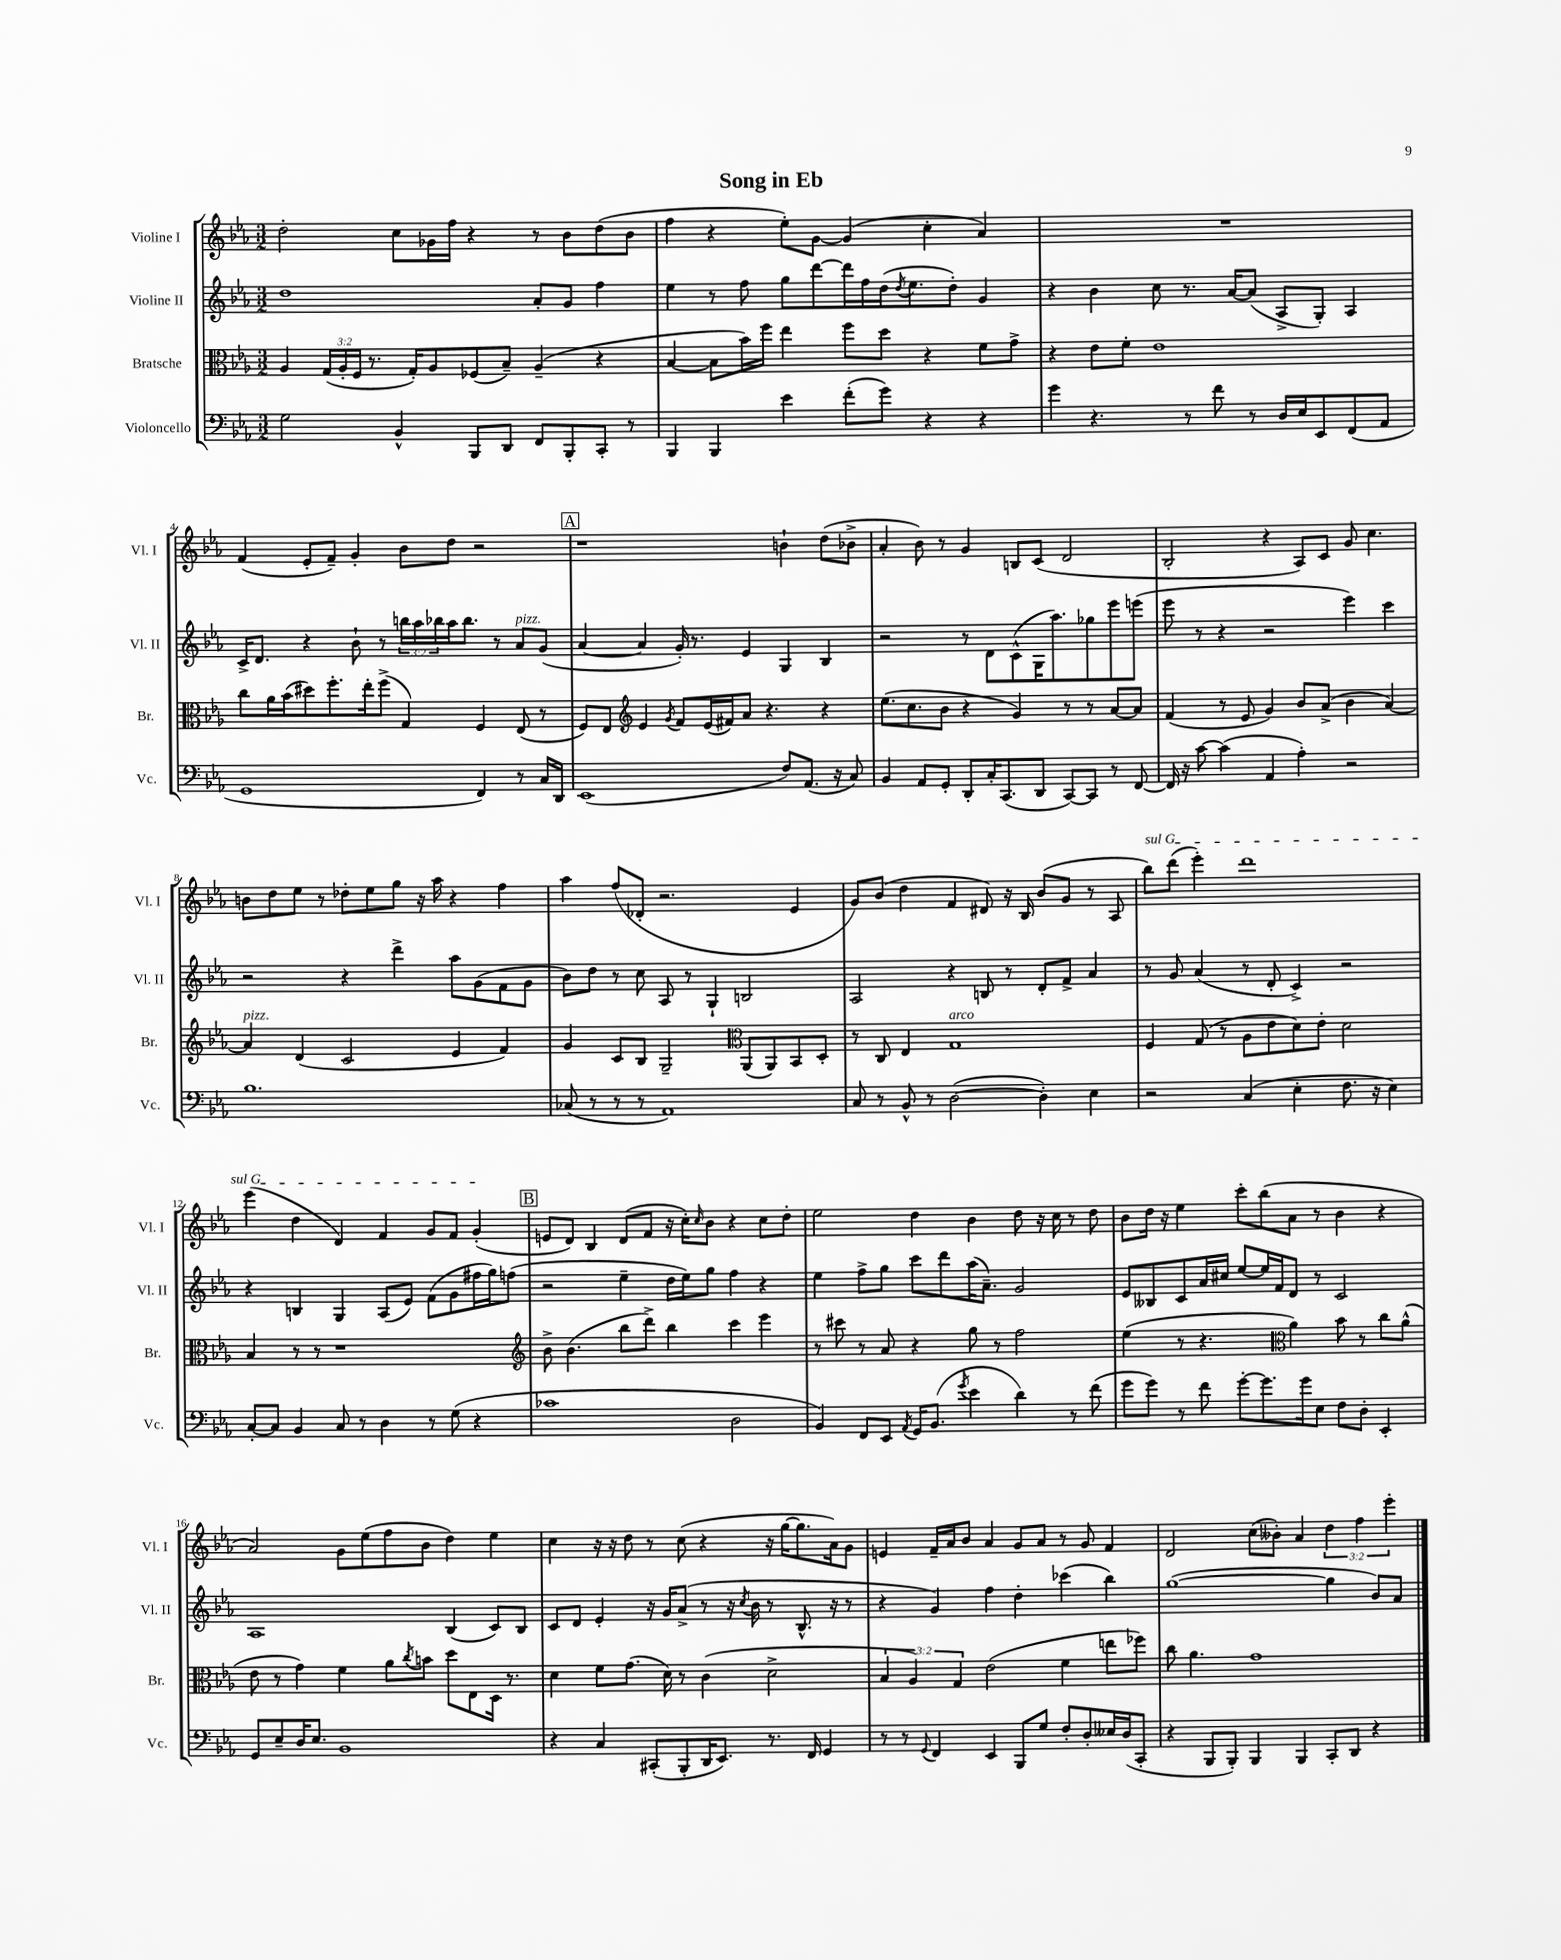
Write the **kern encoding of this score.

**kern	**kern	**kern	**kern
*staff4	*staff3	*staff2	*staff1
*clefF4	*clefC3	*clefG2	*clefG2
*k[b-e-a-]	*k[b-e-a-]	*k[b-e-a-]	*k[b-e-a-]
*M3/2	*M3/2	*M3/2	*M3/2
2G\	4A-/	1dd	2dd'\
.	(24G/LL	.	.
.	24A-'/	.	.
.	24F/JJ	.	.
.	8.r	.	.
4BB-^^/	.	.	8cc\L
.	16G'/LK)	.	.
.	8A-/	.	16g-\L
.	.	.	16ff\JJ
8BBB-/L	(8F-/	.	4r
8DD/J	8B-~/J)	.	.
8FF/L	(4A-~/	8a-'/L	8r
8BBB-'/	.	8g/J	8b-\L
8CC'/J	4r	4ff\	(8dd\
8r	.	.	8b-\J
=	=	=	=
4BBB-/	[4B-/	4ee-\	4ff\
4BBB-/	8B-\]L	8r	4r
.	16b-\L)	8ff\	.
.	16ff\JJ	.	.
4e-\	4ee-\	8gg\L	8ee-'\L)
.	.	[8ddd\	[8g\J
(8f'\L	8ff\L	16ddd\]L	(4g/]
.	.	16ff\	.
8g\J)	8dd\J	(16dd\J	.
.	.	8qdd/	.
.	.	8.ee-\	.
4r	4r	.	4cc'\
.	.	8dd'\J)	.
4r	8f\L	4g/	4a-/)
.	8g^\J	.	.
=	=	=	=
4g\	4r	4r	1.r
4.r	8e-\L	4b-\	.
.	8f'\J	.	.
.	1e-	8cc\	.
8r	.	8.r	.
8f\	.	.	.
.	.	[16a-/LK	.
8r	.	(8a-/]J	.
16D/LL	.	8A-^/L	.
16E-/J	.	.	.
8EE-/	.	8G'/J)	.
(8FF/	.	4A-/	.
8AA-/J	.	.	.
=	=	=	=
1GG	8cc\L	16c^/LK	(4f/
.	.	8.d/J	.
.	16a-\L	.	.
.	(16b-\J	.	.
.	8dd#\)	4r	8e-'/L
.	8.ff'\	.	8f~/J)
.	.	8b-`\	4g'/
.	16ee-'\k	.	.
.	(8ff^\J	8r	.
.	4G/)	24bb\LL	8b-\L
.	.	24aa-\	.
.	.	24bb-\	.
.	.	16aa-\J	8dd\J
.	.	8.bb-\J	.
4FF/)	4F/	.	2r
.	.	8r	.
8r	(8E-/	8a-/L	.
16C/LL	8r	(8g/J	.
16DD/JJ	.	.	.
=	=	=	=
(1EE-	8F/L)	[4a-/	1r
.	8E-/J	.	.
*	*clefG2	*	*
.	4e-/	4a-/]	.
.	8qg/	.	.
.	8f/L	16g'/)	.
.	.	8.r	.
.	(16e-/L	.	.
.	16f#/J)	.	.
.	8a-/J	4e-/	.
.	4.r	.	.
8F/L)	.	4G/	4b`\
(8.AA-/J	.	.	.
.	4r	4B-/	(8dd\L
16r	.	.	.
8C/)	.	.	8b-^\J
=	=	=	=
4BB-/	(8.ee-\L	2r	4a-'/
.	8.cc\	.	.
8AA-/L	.	.	8b-\)
8GG'/J	8b-\J	.	8r
8DD'/L	4r	8r	4g/
16C'/K	.	8d\L	.
(8.CC/	.	.	.
.	4g/)	(8c^^\	8B/L
8DD/J	.	16G\K	(8c/J
.	.	8.aa-\)	.
[8CC/L)	8r	.	2d/
8CC/]J	8r	8gg-\	.
8r	[8a-/L	8eee-\	.
[8FF/	8a-/]J	(8eee\J	.
=	=	=	=
16FF/]	(4f/	8eee-\	2B-'/
16r	.	.	.
[8c\	.	8r	.
(4c\]	8r	4r	.
.	8e-/	.	.
4AA-/	4g/)	2r	4r
4A-'\)	8b-/L	.	8A-/L)
.	(8a-^/J	.	8c/J
2r	4b-\	4eee-\)	8g/
.	.	.	4.cc\
.	[4a-/)	4ccc\	.
=	=	=	=
1.B-	4a-/]	2r	8b\L
.	.	.	8dd\
.	(4d/	.	8ee-\J
.	.	.	8r
.	2c/	4r	8dd-'\L
.	.	.	8ee-\
.	.	4ddd^\	8gg\J
.	.	.	16r
.	.	.	16aa-\
.	4e-/	8aa-\L	4r
.	.	(8g\	.
.	4f/)	8f\	4ff\
.	.	8g\J	.
=	=	=	=
(8C-/	4g/	8b-\L)	4aa-\
8r	.	8dd\J	.
8r	8c/L	8r	(8ff/L
8r	8B-/J	8cc\	8d-'/J
1AA-)	2G~/	8A-/	2.r
.	.	8r	.
.	.	4G`/	.
*	*clefC3	*	*
.	(8AA-/L	2B/	.
.	8AA-/)	.	.
.	8BB-/	.	4e-/
.	8D'/J	.	.
=	=	=	=
8C/	8r	2A-/	8g/L)
8r	8C/	.	(8b-/J
8BB-^^/	4E-/	.	4dd\
8r	.	.	.
([2D\	1G	4r	4f/
.	.	8B/	8d#/)
.	.	8r	16r
.	.	.	16B-/
4D'\])	.	8d'/L	(8b-/L
.	.	8f^/J	8g/J
4E-\	.	4a-/	8r
.	.	.	8A-/
=	=	=	=
2r	4F/	8r	8bb-\L)
.	.	8g/	(8ddd\J
.	(8G/	(4a-/	4eee-'\)
.	8r	.	.
(4C/	8A-\L	8r	1ddd
.	8e-\	8d'/	.
4E-'\	8d\)	4c^/)	.
.	8e-'\J	.	.
8.F\	2d\	2r	.
16r	.	.	.
4E-\)	.	.	.
=	=	=	=
[8C'/L	4B-/	4r	(4eee-\
8C/]J	.	.	.
4BB-/	8r	4B/	4dd\
.	8r	.	.
8C/	1r	4G/	4d/)
8r	.	.	.
4D\	.	(8A-/L	4f/
.	.	8e-/J)	.
8r	.	(8f\L	8g/L
(8G\	.	8g\	8f/J
4r	.	16ff#\L	(4g'/
.	.	16gg\J)	.
.	.	(8ff\J	.
=	=	=	=
*	*clefG2	*	*
1c-	8b-^\	2r	8e/L
.	(4.b-\	.	8d/J)
.	.	.	4B-/
.	8bb-\L	4ee-~\	(8d/L
.	8ddd^\J)	.	8f/J
.	4bb-\	16dd\LL	16r
.	.	16ee-\J)	16cc'\LK)
.	.	.	16qqcc/
.	.	8gg\J	8b-\J
2D\	4ccc\	4ff\	4r
.	4eee-\	4r	8cc\L
.	.	.	8dd'\J
=	=	=	=
4BB-/)	8r	4ee-\	2ee-\
.	8ccc#\	.	.
8FF/L	8r	8ff^\L	.
8EE-/J	8a-/	8gg\J	.
8qAA-/	.	.	.
16GG/LK	4r	8ccc\L	4dd\
(8.BB-/J	.	.	.
.	.	8ddd\	.
8qg/	.	.	.
4e-\	8gg\	(16aa-\K	4b-\
.	.	8.a-~\J)	.
.	8r	.	.
4d\)	2ff\	2g/	8dd\
.	.	.	16r
.	.	.	16cc\
8r	.	.	8r
(8f\	.	.	8dd\
=	=	=	=
8g\L	(4ee-\	8e-/L	8b-\L
8g\J)	.	8B--/	16dd\Jk
.	.	.	16r
8r	8r	8c/	4ee-\
8f\	4.r	16a-/L	.
.	.	16cc#/JJ	.
[8g'\L	.	[8ee-/L	8ccc'\L
8.g\]	.	16ee-/]L	(8bb-\
.	.	16f/J	.
*	*clefC3	*	*
.	4a-\)	8d/J	8a-\J
16g\k	.	.	.
8E-\J	.	8r	8r
8F\L	8b-\	2c/	4b-\
8D'\J	8r	.	.
4EE-'/	8cc\L	.	4r
.	(8a-^^\J	.	.
=	=	=	=
8GG/L	8e-\	1A-	2a-/)
8E-~/	8r	.	.
16D/K	4g\)	.	.
8.E-/J	.	.	.
1BB-	4f\	.	8g\L
.	.	.	(8ee-\
.	8a-\L	.	8ff\
.	8qcc/	.	.
.	8b\J	.	8b-\J
.	8dd\L	(4B-/	4dd\)
.	8E-\	.	.
.	16D\Jk	8c/L)	4ee-\
.	8.r	.	.
.	.	8B-/J	.
=	=	=	=
4r	4d\	8c/L	4cc\
.	.	8d/J	.
4C/	8f\L	4e-'/	16r
.	.	.	16r
.	(8.g\J	.	8dd\
(8CC#'/L	.	16r	8r
.	16d\)	16g/LK	.
8BBB-'/	8r	(8a-^/J	(8cc\
16DD/K	(4c\	8r	4r
8.EE-/J)	.	.	.
.	.	16r	.
.	.	8qcc/	.
.	.	16b-\	.
8.r	2d^\	8r	16r
.	.	.	[16gg\LK
.	.	8.B-^^/	8.gg\]
16FF/	.	.	.
4GG/	.	.	.
.	.	16r	16a-\k)
.	.	8r	8g\J
=	=	=	=
8r	6B-/	4r	4e/
8r	.	.	.
.	6A-/)	.	.
8qqGG/	.	.	.
4FF/	.	4g/)	16f~/LL
.	.	.	16a-/J
.	6G/	.	.
.	.	.	8b-/J
4EE-/	(2e-\	4ff\	4a-/
8BBB-/L	.	4dd'\	8g/L
8G/J	.	.	8a-/J
8F'/L	4f\	(4ccc-\	8r
8D'/	.	.	8g/
16E--/L	8ee\L	4bb-\)	4f/
(16D/J	.	.	.
8CC'/J	8ff-\J)	.	.
=	=	=	=
4r	8cc\	([1gg	2d/
.	4.a-\	.	.
8BBB-/L	.	.	.
8BBB-'/J)	.	.	.
4BBB-/	1g	.	(8cc\L
.	.	.	8b--'\J)
4BBB-/	.	.	4a-/
8CC'/L	.	4gg\]	6dd\
8DD/J	.	.	.
.	.	.	6ff\
4r	.	8b-/L)	.
.	.	.	6eee-'\
.	.	8a-/J	.
==	==	==	==
*-	*-	*-	*-
